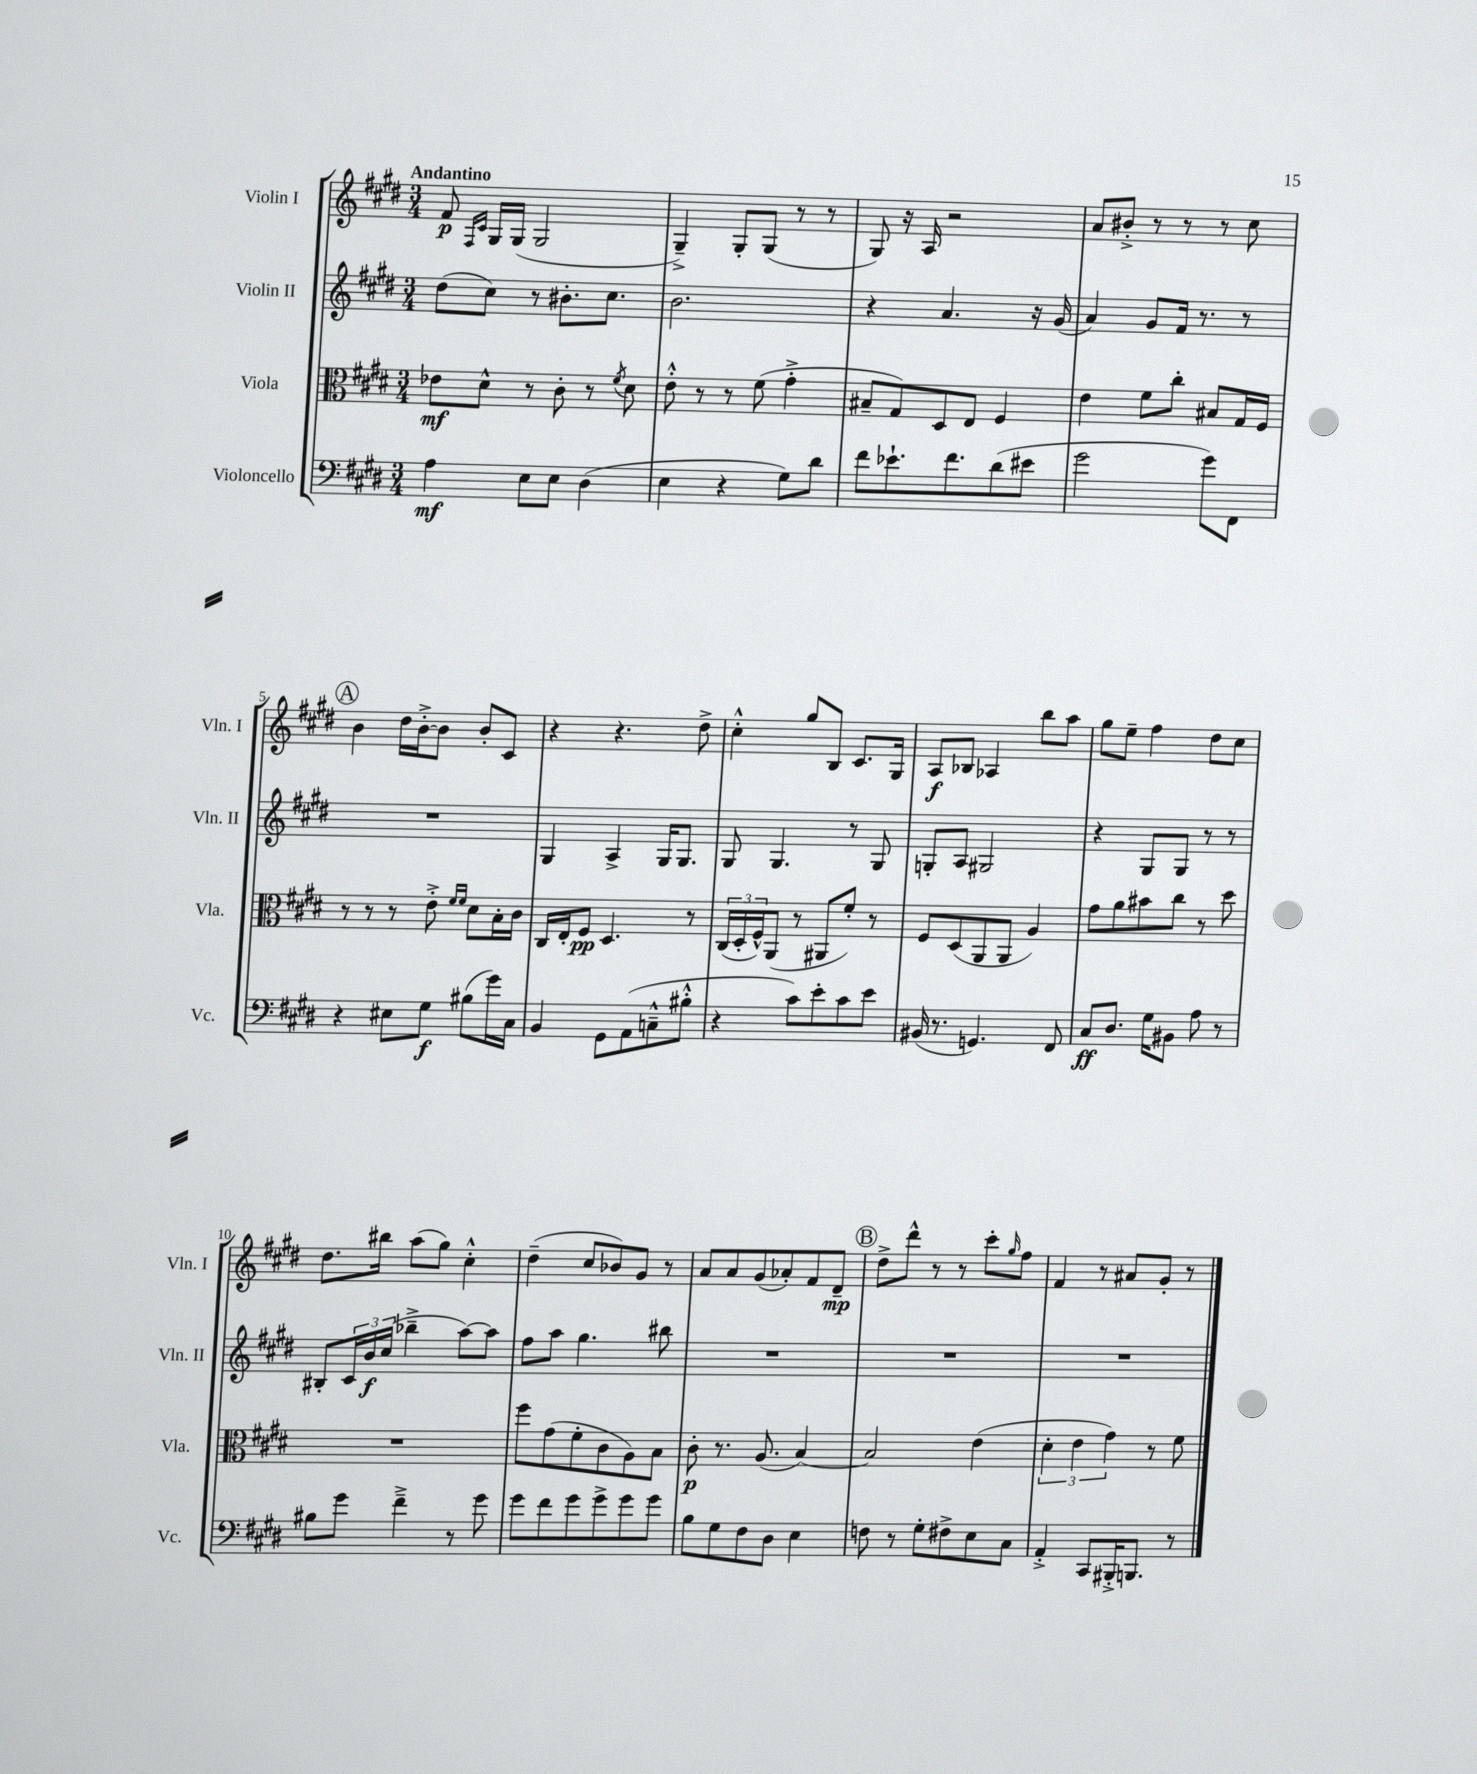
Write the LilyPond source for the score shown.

<<
\new StaffGroup <<
\new Staff = "s0" \with { instrumentName = "Violin I" shortInstrumentName = "Vln. I" } {
    \clef treble \key e \major \numericTimeSignature \time 3/4 \tempo "Andantino"
    fis'8\p \grace { fis16 cis'16 } gis16 gis16( gis2 |
    gis4--->) gis8-. gis8( r8 r8 |
    gis8) r16 a16 r2 |
    a'8 bis'8-.-> r8 r8 r8 cis''8 |
    \mark \markup { \circle "A" } b'4 dis''16 b'16~-.-> b'8 b'8-. cis'8 |
    r4 r4. dis''8-> |
    cis''4-.-^ gis''8 b8 cis'8. gis16 |
    a8\f bes8 aes4 b''8 a''8 |
    gis''8 e''8-- fis''4 dis''8 cis''8 |
    dis''8. bis''16 a''8( gis''8) cis''4-.-^ |
    dis''4--( cis''8 bes'8) gis'8 r8 |
    a'8 a'8 gis'8( aes'8-.) fis'8 dis'8--\mp |
    \mark \markup { \circle "B" } dis''8-> dis'''8-^ r8 r8 cis'''8-. \grace { gis''16 } fis''8 |
    fis'4 r8 ais'8 gis'8-. r8 \bar "|." |
}
\new Staff = "s1" \with { instrumentName = "Violin II" shortInstrumentName = "Vln. II" } {
    \clef treble \key e \major \numericTimeSignature \time 3/4
    dis''8( cis''8) r8 bis'8.-. cis''8. |
    b'2. |
    r4 a'4. r16 gis'16( |
    a'4) gis'8 fis'16 r8. r8 |
    \mark \markup { \circle "A" } R2. |
    gis4 a4-> gis16 gis8. |
    gis8 gis4. r8 gis8 |
    g8-. a8 gis2 |
    r4 gis8 gis8 r8 r8 |
    bis8-. \tuplet 3/2 { cis'16 b'16\f cis''16( } bes''4---> a''8~) a''8 |
    fis''8 a''8 gis''4. bis''8 |
    R2. |
    \mark \markup { \circle "B" } R2. |
    R2. \bar "|." |
}
\new Staff = "s2" \with { instrumentName = "Viola" shortInstrumentName = "Vla." } {
    \clef alto \key e \major \numericTimeSignature \time 3/4
    ees'8\mf dis'8-^ r8 cis'8-. r8 \acciaccatura { fis'8 } dis'8 |
    e'8-.-^ r8 r8 fis'8( gis'4-.-> |
    bis8-- gis8) dis8 e8 fis4 |
    e'4 fis'8 cis''8-. bis8 gis16 fis16 |
    \mark \markup { \circle "A" } r8 r8 r8 e'8-.-> \grace { fis'16 fis'16 } dis'8 b16-. cis'16 |
    cis16 e16-. fis8\pp dis4. r8 |
    \tuplet 3/2 { cis16( dis16-. fis16-^) } a,8( r8 ais,8 fis'8-.) r8 |
    fis8 dis8( a,8 a,8 a4) |
    gis'8 a'8 bis'8 cis''8 r8 dis''8 |
    R2. |
    fis''8 gis'8( fis'8-. cis'8 a8) b8 |
    cis'8-.\p r8. a8.( b4~) |
    \mark \markup { \circle "B" } b2 e'4( |
    \tuplet 3/2 { dis'4-. e'4 gis'4) } r8 fis'8 \bar "|." |
}
\new Staff = "s3" \with { instrumentName = "Violoncello" shortInstrumentName = "Vc." } {
    \clef bass \key e \major \numericTimeSignature \time 3/4
    a4\mf e8 e8 dis4( |
    e4 r4 gis8) dis'8 |
    fis'8 ees'8.-! fis'8. dis'8( eis'8 |
    gis'2 gis'8) fis,8 |
    \mark \markup { \circle "A" } r4 eis8 gis8\f bis8( gis'16) cis16 |
    b,4 gis,8 a,8( c8---^ bis8-.-^ |
    r4 cis'8) e'8-. cis'8 e'8 |
    bis,16( r8. g,4.) fis,8 |
    cis8\ff dis8. gis16 bis,8 a8 r8 |
    bis8 gis'8 fis'4---> r8 gis'8 |
    gis'8 fis'8 gis'8 gis'8-> gis'8 gis'8 |
    b8 gis8 fis8 dis8 e4 |
    \mark \markup { \circle "B" } f8 r8 gis8-. fis8-> e8 cis8 |
    a,4-.-> cis,8 bis,,16-.-> b,,8. r8 \bar "|." |
}
>>
>>
